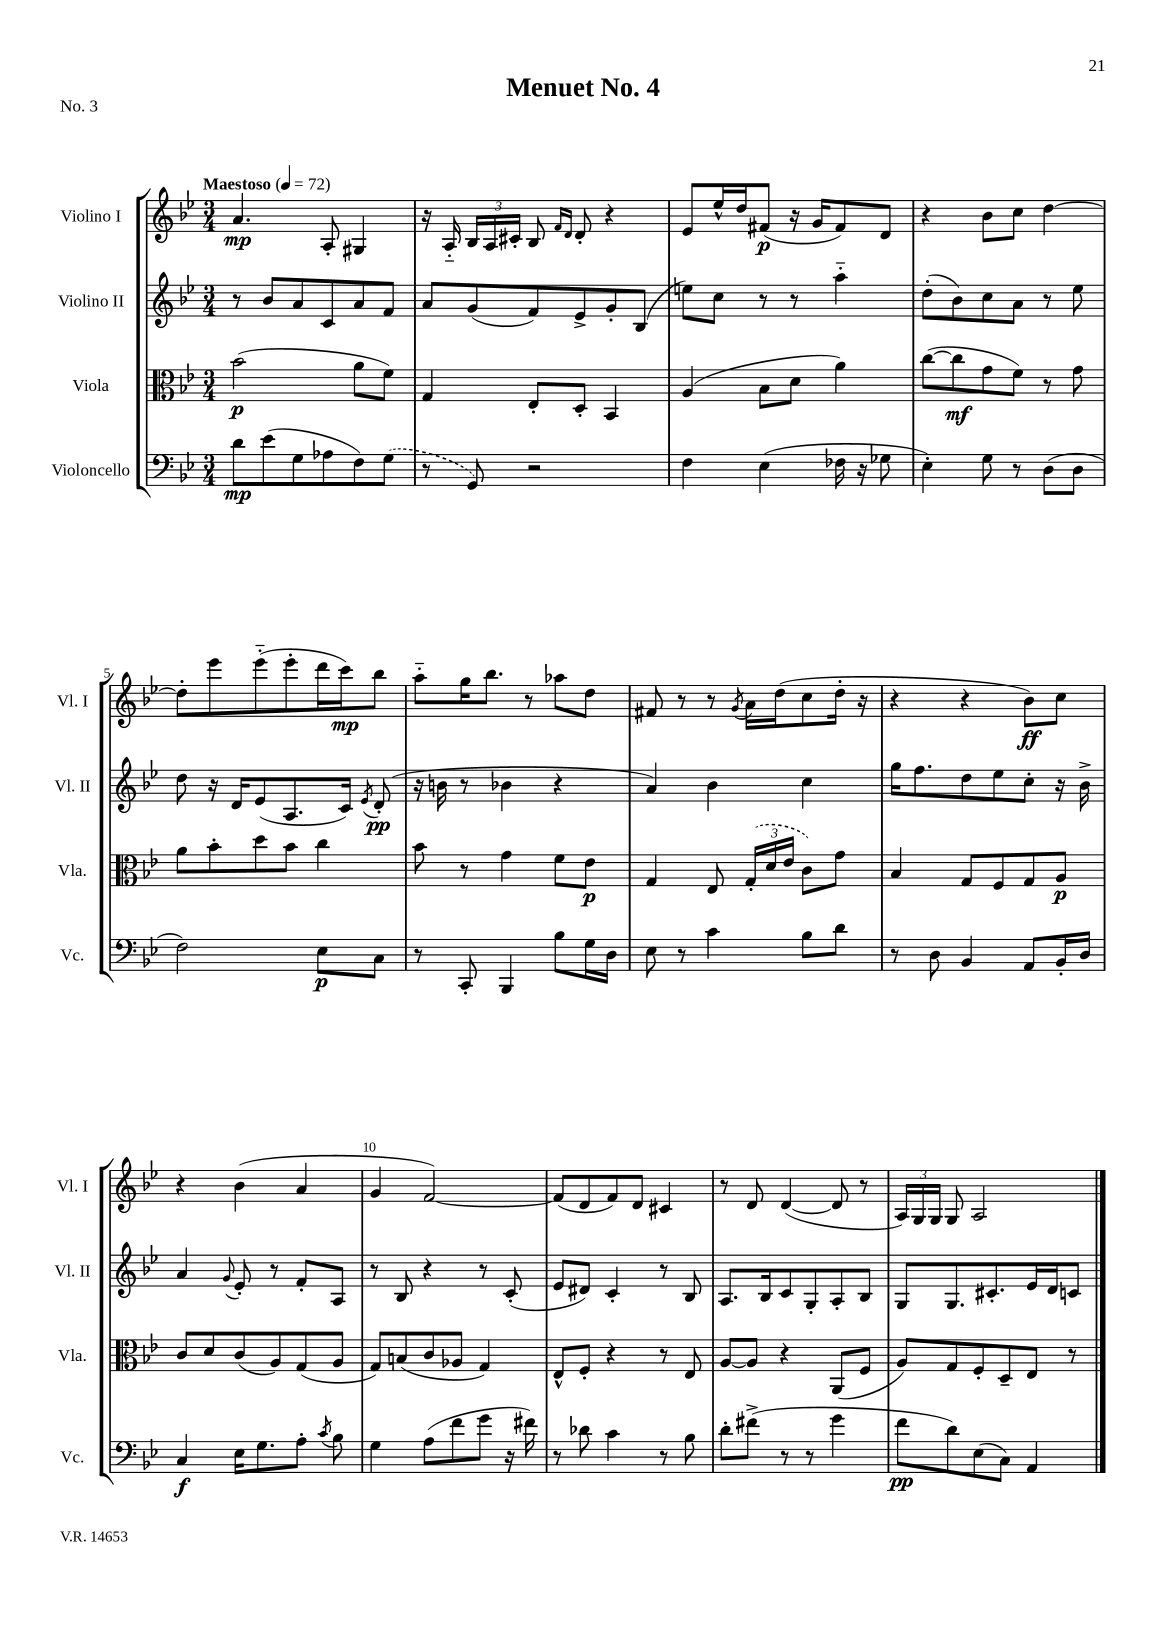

**kern	**dynam	**kern	**dynam	**kern	**dynam	**kern	**dynam
*part4	*part4	*part3	*part3	*part2	*part2	*part1	*part1
*staff4	*staff4	*staff3	*staff3	*staff2	*staff2	*staff1	*staff1
*I"Violoncello	*	*I"Viola	*	*I"Violino II	*	*I"Violino I	*
*I'Vc.	*	*I'Vla.	*	*I'Vl. II	*	*I'Vl. I	*
*clefF4	*	*clefC3	*	*clefG2	*	*clefG2	*
*k[b-e-]	*	*k[b-e-]	*	*k[b-e-]	*	*k[b-e-]	*
*M3/4	*	*M3/4	*	*M3/4	*	*M3/4	*
*MM72	*	*MM72	*	*MM72	*	*MM72	*
=1	=1	=1	=1	=1	=1	=1	=1
!	!	!	!	!	!	!LO:TX:a:B:t=Maestoso	!
8d\L	mp	(2b-\	p	8r	.	4.a/	mp
(8e-\	.	.	.	8b-/L	.	.	.
8G\	.	.	.	8a/	.	.	.
8A-X\	.	.	.	8c/	.	8A'/	.
8F\)	.	8a\L	.	8a/	.	4G#X/	.
(8G\J	.	8f\J)	.	8f/J	.	.	.
=2	=2	=2	=2	=2	=2	=2	=2
8r	.	4G/	.	8a/L	.	16r	.
.	.	.	.	.	.	16A/	.
8GG/)	.	.	.	(8g/	.	24B-/LL	.
.	.	.	.	.	.	24A/	.
.	.	.	.	.	.	24c#X'/JJ	.
2r	.	8E-'/L	.	8f/)	.	8B-/	.
.	.	.	.	.	.	16qqf/LL	.
.	.	.	.	.	.	16qqd/JJ	.
.	.	8D'/J	.	8e-^/	.	8d'/	.
.	.	4BB-/	.	8g'/	.	4r	.
.	.	.	.	(8B-/J	.	.	.
=3	=3	=3	=3	=3	=3	=3	=3
4F\	.	(4A/	.	8een\L)	.	8e-/L	.
.	.	.	.	8cc\J	.	16ee-^^/L	.
.	.	.	.	.	.	16dd/J	.
(4E-\	.	8B-\L	.	8r	.	(8f#X/J	p
.	.	8d\J	.	8r	.	16r	.
.	.	.	.	.	.	16g/KL	.
16F-X\	.	4a\)	.	4aa\	.	8f#/)	.
16r	.	.	.	.	.	.	.
8G-X\	.	.	.	.	.	8d/J	.
=4	=4	=4	=4	=4	=4	=4	=4
4E-'\)	.	([8cc\L	.	(8dd'\L	.	4r	.
.	.	8cc\]	mf	8b-\)	.	.	.
8G\	.	8g\	.	8cc\	.	8b-\L	.
8r	.	8f\J)	.	8a\J	.	8cc\J	.
(8D\L	.	8r	.	8r	.	[4dd\	.
8D\J	.	8g\	.	8ee-\	.	.	.
!!LO:LB:g=z
=5	=5	=5	=5	=5	=5	=5	=5
2F\)	.	8a\L	.	8dd\	.	8dd'\L]	.
.	.	8b-'\	.	16r	.	8eee-\	.
.	.	.	.	16d/KL	.	.	.
.	.	8dd\	.	(8e-/	.	(8eee-\	.
.	.	8b-\J	.	8.A/	.	8eee-'\	.
8E-\L	p	4cc\	.	.	.	16ddd\L	.
.	.	.	.	16c/Jk)	.	16ccc\J)	mp
.	.	.	.	8qe-/	.	.	.
8C\J	.	.	.	(8d'/	pp	8bb-\J	.
=6	=6	=6	=6	=6	=6	=6	=6
8r	.	8b-\	.	16r	.	8aa\L	.
.	.	.	.	16bn\	.	.	.
8CC'/	.	8r	.	8r	.	16gg\K	.
.	.	.	.	.	.	8.bb-\J	.
4BBB-/	.	4g\	.	4b-X\	.	.	.
.	.	.	.	.	.	8r	.
8B-\L	.	8f\L	.	4r	.	8aa-X\L	.
16G\L	.	8e-\J	p	.	.	8dd\J	.
16D\JJ	.	.	.	.	.	.	.
=7	=7	=7	=7	=7	=7	=7	=7
8E-\	.	4G/	.	4a/)	.	8f#X/	.
8r	.	.	.	.	.	8r	.
4c\	.	8E-/	.	4b-\	.	8r	.
.	.	.	.	.	.	8qg/	.
.	.	(24G'/LL	.	.	.	16a\LL	.
.	.	24d/	.	.	.	.	.
.	.	.	.	.	.	(16dd\J	.
.	.	24e-/JJ	.	.	.	.	.
8B-\L	.	8c\L)	.	4cc\	.	8cc\	.
8d\J	.	8g\J	.	.	.	16dd'\Jk	.
.	.	.	.	.	.	16r	.
=8	=8	=8	=8	=8	=8	=8	=8
8r	.	4B-/	.	16gg\KL	.	4r	.
.	.	.	.	8.ff\	.	.	.
8D\	.	.	.	.	.	.	.
4BB-/	.	8G/L	.	8dd\	.	4r	.
.	.	8F/	.	8ee-\	.	.	.
8AA/L	.	8G/	.	8cc'\J	.	8b-\L)	ff
16BB-'/L	.	8A/J	p	16r	.	8cc\J	.
16D/JJ	.	.	.	16b-^\	.	.	.
!!LO:LB:g=z
=9	=9	=9	=9	=9	=9	=9	=9
4C/	f	8c/L	.	4a/	.	4r	.
.	.	8d/	.	.	.	.	.
.	.	.	.	8qqg/	.	.	.
16E-\KL	.	(8c/	.	8e-'/	.	(4b-\	.
8.G\	.	.	.	.	.	.	.
.	.	8A/)	.	8r	.	.	.
8A'\J	.	(8G/	.	8f'/L	.	4a/	.
8qc/	.	.	.	.	.	.	.
8B-\	.	8A/J	.	8A/J	.	.	.
=10	=10	=10	=10	=10	=10	=10	=10
4G\	.	8G/L)	.	8r	.	4g/	.
.	.	(8Bn/	.	8B-/	.	.	.
(8A\L	.	8c/	.	4r	.	[2f/)	.
8f\	.	8A-X/J	.	.	.	.	.
8g\J	.	4G/)	.	8r	.	.	.
16r	.	.	.	(8c'/	.	.	.
16f#X\)	.	.	.	.	.	.	.
=11	=11	=11	=11	=11	=11	=11	=11
8r	.	8E-^^/L	.	8e-/L	.	(8f/L]	.
8d-X\	.	8F'/J	.	8d#X/J)	.	8d/	.
4c\	.	4r	.	4c'/	.	8f/)	.
.	.	.	.	.	.	8d/J	.
8r	.	8r	.	8r	.	4c#X/	.
8B-\	.	8E-/	.	8B-/	.	.	.
=12	=12	=12	=12	=12	=12	=12	=12
8d'\L	.	[8A/L	.	8.A/L	.	8r	.
(8f#X^\J	.	8A/J]	.	.	.	8d/	.
.	.	.	.	16B-/k	.	.	.
8r	.	4r	.	8c/	.	([4d/	.
8r	.	.	.	8G'/	.	.	.
4g\	.	(8AA/L	.	8A'/	.	8d/]	.
.	.	8F/J	.	8B-/J	.	8r	.
=13	=13	=13	=13	=13	=13	=13	=13
8f\L	pp	8A/L)	.	8G/L	.	24A/LL)	.
.	.	.	.	.	.	24G/	.
.	.	.	.	.	.	24G/JJ	.
8d\)	.	8G/	.	8.G/	.	8G/	.
(8E-\	.	8F'/	.	.	.	2A/	.
.	.	.	.	8.c#X'/	.	.	.
8C\J)	.	8D~/	.	.	.	.	.
4AA/	.	8E-/J	.	16e-/L	.	.	.
.	.	.	.	16d/J	.	.	.
.	.	8r	.	8cn/J	.	.	.
==	==	==	==	==	==	==	==
*-	*-	*-	*-	*-	*-	*-	*-
